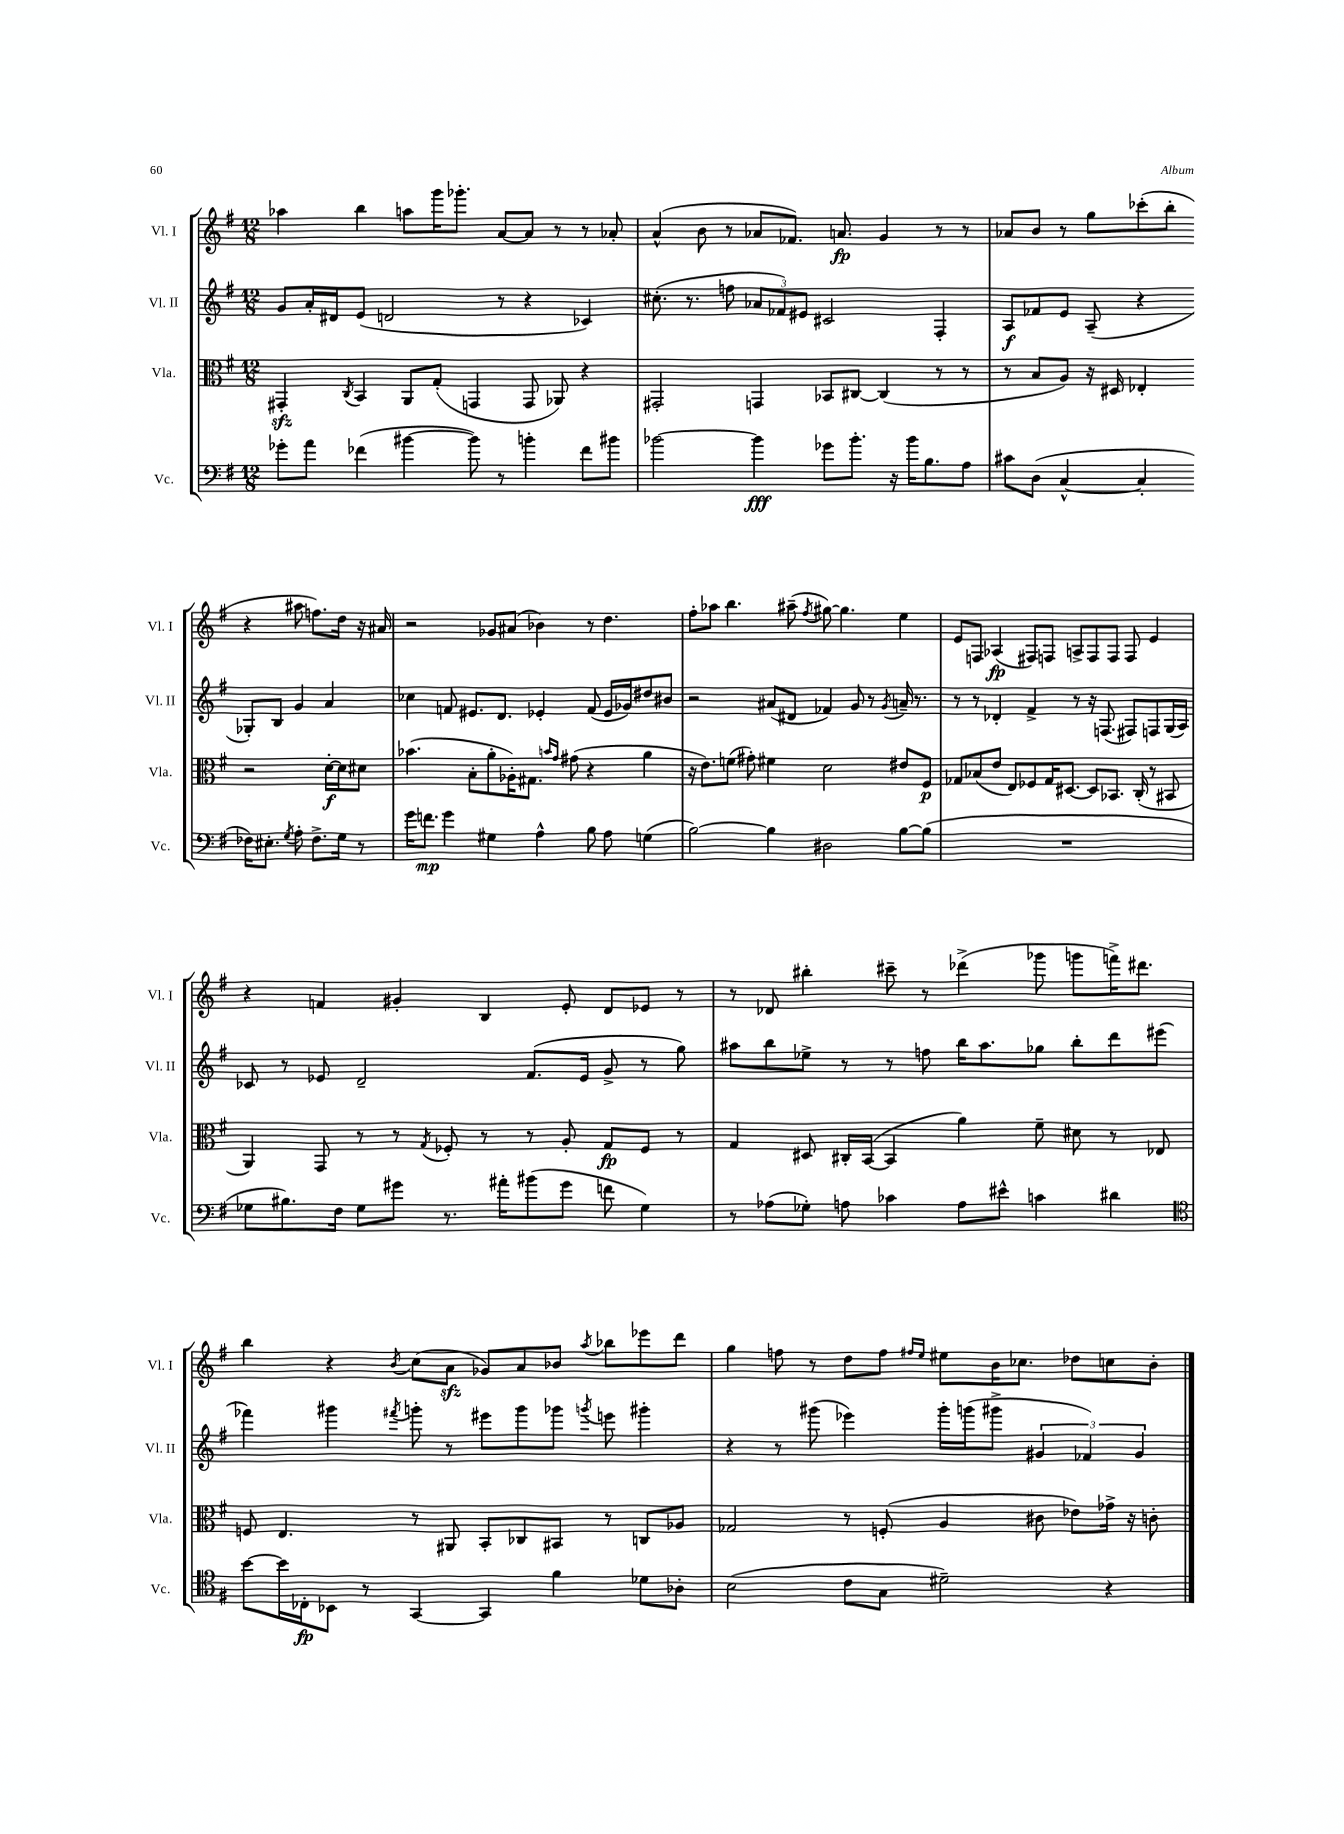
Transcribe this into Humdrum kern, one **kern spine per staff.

**kern	**dynam	**kern	**dynam	**kern	**dynam	**kern	**dynam
*part4	*part4	*part3	*part3	*part2	*part2	*part1	*part1
*staff4	*staff4	*staff3	*staff3	*staff2	*staff2	*staff1	*staff1
*I"Vc.	*	*I"Vla.	*	*I"Vl. II	*	*I"Vl. I	*
*I'Vc.	*	*I'Vla.	*	*I'Vl. II	*	*I'Vl. I	*
*clefF4	*	*clefC3	*	*clefG2	*	*clefG2	*
*k[f#]	*	*k[f#]	*	*k[f#]	*	*k[f#]	*
*M12/8	*	*M12/8	*	*M12/8	*	*M12/8	*
=85	=85	=85	=85	=85	=85	=85	=85
8g-X'\L	.	4GG#Xzz'/	.	8g/L	.	4aa-X\	.
8a\J	.	.	.	16a'/L	.	.	.
.	.	.	.	16d#X/J	.	.	.
.	.	8qC/	.	.	.	.	.
(4f-X\	.	4BB/	.	(8e/J	.	4bb\	.
.	.	.	.	2dn/	.	.	.
[4b#X\	.	8AA/L	.	.	.	8aan\L	.
.	.	(8G'/J	.	.	.	16ggg\K	.
.	.	.	.	.	.	8.ggg-X'\J	.
8b#\])	.	4GGn/	.	.	.	.	.
8r	.	.	.	8r	.	[8a/L	.
4bn'\	.	8GG/	.	4r	.	8a/J]	.
.	.	8AA-X/)	.	.	.	8r	.
8f-\L	.	4r	.	4c-X/)	.	8r	.
8b#X\J	.	.	.	.	.	8a-X'/	.
=86	=86	=86	=86	=86	=86	=86	=86
[2b-X\	.	2GG#X'/	.	(8.cc#X'\	.	(4a^^/	.
.	.	.	.	8.r	.	.	.
.	.	.	.	.	.	8b\	.
.	.	.	.	8ffn\	.	8r	.
4b-\]	fff	4GGn/	.	12a-X/L	.	8a-X/L	.
.	.	.	.	12f-X/)	.	.	.
.	.	.	.	.	.	8.f-X/J)	.
.	.	.	.	12e#X/J	.	.	.
8g-X\L	.	8BB-X/L	.	2c#X/	.	.	.
.	.	.	.	.	.	8.an/	fp
8.b-'\J	.	[8C#X/J	.	.	.	.	.
.	.	(4C#/]	.	.	.	4g/	.
16r	.	.	.	.	.	.	.
16b-\KL	.	.	.	.	.	.	.
8.B\	.	.	.	.	.	.	.
.	.	8r	.	4F#'/	.	8r	.
8A\J	.	8r	.	.	.	8r	.
=87	=87	=87	=87	=87	=87	=87	=87
8c#X\L	.	8r	.	8A/L	f	8a-X/L	.
(8D\J	.	8B/L	.	8f-X/	.	8b/J	.
[4C^^/	.	8A/J)	.	8e/J	.	8r	.
.	.	16r	.	(8A~/	.	8gg\L	.
.	.	16D#X/	.	.	.	.	.
4C'/]	.	4E-X'/	.	4r	.	(8ccc-X'\	.
.	.	.	.	.	.	8bb'\J	.
16F-X\KL)	.	2r	.	8G-X'/L)	.	4r	.
8.E#X'\J	.	.	.	.	.	.	.
.	.	.	.	8B/J	.	.	.
8qG/	.	.	.	.	.	.	.
8A'\	.	.	.	4g/	.	8aa#X\	.
8.F-^\L	.	.	.	.	.	8.ffn\L)	.
.	.	[16d'\LL	f	4a/	.	.	.
16G\Jk	.	16d\J]	.	.	.	16dd\Jk	.
8r	.	8d#X\J	.	.	.	16r	.
.	.	.	.	.	.	16a#X/	.
!!LO:LB:g=z
=88	=88	=88	=88	=88	=88	=88	=88
16g\KL	.	(4.b-X\	.	4cc-X\	.	2r	.
8.fn\J	mp	.	.	.	.	.	.
4g\	.	.	.	8fn/	.	.	.
.	.	8B'\L	.	8.e#X/L	.	.	.
4G#X\	.	8a'\	.	.	.	8g-X/L	.
.	.	.	.	8.d/J	.	.	.
.	.	16A-X'\K)	.	.	.	(8a#X/J	.
.	.	8.G#X\J	.	.	.	.	.
4A^^\	.	.	.	4e-X'/	.	4b-X\)	.
.	.	16qqbn/LL	.	.	.	.	.
.	.	16qqg/JJ	.	.	.	.	.
.	.	(8g#X\	.	.	.	.	.
8B\	.	4r	.	(8f/	.	8r	.
8A\	.	.	.	16e-/LL	.	4.dd\	.
.	.	.	.	16g-X/J)	.	.	.
(4Gn\	.	4a\	.	8dd#X/	.	.	.
.	.	.	.	8b#X/J	.	.	.
=89	=89	=89	=89	=89	=89	=89	=89
[2B\)	.	16r	.	2r	.	8ff#'\L	.
.	.	8.e\L)	.	.	.	.	.
.	.	.	.	.	.	8aa-X\J	.
.	.	(8fn\J	.	.	.	4.bb\	.
.	.	8g#X'\)	.	.	.	.	.
4B\]	.	4f#X\	.	(8a#X/L	.	.	.
.	.	.	.	8d#X/J	.	(8aa#X~\	.
.	.	.	.	.	.	8qff#/	.
2D#X\	.	2d\	.	4f-X/)	.	[8gg#X\)	.
.	.	.	.	.	.	4.gg#\]	.
.	.	.	.	8g/	.	.	.
.	.	.	.	8r	.	.	.
.	.	.	.	8qg/	.	.	.
[8B\L	.	8e#X/L	.	16an~/	.	4ee\	.
.	.	.	.	8.r	.	.	.
(8B\J]	.	8F#/J	p	.	.	.	.
=90	=90	=90	=90	=90	=90	=90	=90
1.r	.	8G-X/L	.	8r	.	8e/L	.
.	.	(8B-X/	.	8r	.	8Fn/J	.
.	.	8e/J	.	4d-X'/	.	(4A-X/	fp
.	.	8E/L)	.	.	.	.	.
.	.	8F-X/	.	4f#^/	.	8F#X/L)	.
.	.	16G-/K	.	.	.	8Fn/J	.
.	.	[8.D#X/J	.	.	.	.	.
.	.	.	.	8r	.	8An^/L	.
.	.	8D#/L]	.	16r	.	8F/	.
.	.	.	.	(8.Fn/	.	.	.
.	.	8.BB-X/J	.	.	.	8F/J	.
.	.	.	.	8F#X/L)	.	8F/	.
.	.	(16C'/	.	.	.	.	.
.	.	8r	.	8Fn/	.	4e/	.
.	.	8BB#X/	.	(16G/L	.	.	.
.	.	.	.	16A/JJ)	.	.	.
!!LO:LB:g=z
=91	=91	=91	=91	=91	=91	=91	=91
8G-X\L	.	4AA/)	.	8c-X/	.	4r	.
8.B#X\)	.	.	.	8r	.	.	.
.	.	8GG/	.	8e-X/	.	4fn/	.
16F#\Jk	.	.	.	.	.	.	.
8G-\L	.	8r	.	2d~/	.	.	.
8g#X\J	.	8r	.	.	.	4g#X'/	.
.	.	8qG/	.	.	.	.	.
8.r	.	8F-X'/	.	.	.	.	.
.	.	8r	.	.	.	4B/	.
16a#X'\KL	.	.	.	.	.	.	.
(8b#X\	.	8r	.	(8.f#/L	.	.	.
8g#\J	.	8A'/	.	.	.	8e'/	.
.	.	.	.	16e-/Jk	.	.	.
8fn\	.	8G/L	fp	8g^/	.	8d/L	.
4G-\)	.	8F-/J	.	8r	.	8e-X/J	.
.	.	8r	.	8gg\)	.	8r	.
=92	=92	=92	=92	=92	=92	=92	=92
8r	.	4G/	.	8aa#X\L	.	8r	.
(8A-X\L	.	.	.	8bb\	.	8d-X/	.
8G-X'\J)	.	8D#X/	.	8ee-X^\J	.	4bb#X'\	.
8An\	.	16C#X'/LL	.	8r	.	.	.
.	.	([16BB/JJ	.	.	.	.	.
4c-X\	.	4BB/]	.	8r	.	8ccc#X~\	.
.	.	.	.	8ffn\	.	8r	.
8A\L	.	4a\)	.	16bb\KL	.	(4ddd-X^\	.
.	.	.	.	8.aa#\	.	.	.
8e#X^^\J	.	.	.	.	.	.	.
4cn\	.	8f#~\	.	8gg-X\J	.	8ggg-X\	.
.	.	8d#X\	.	8bb'\L	.	8gggn\L	.
4d#X\	.	8r	.	8ddd\	.	16fffn^\K)	.
.	.	.	.	.	.	8.ddd#X\J	.
.	.	8E-X/	.	(8eee#X\J	.	.	.
!!LO:LB:g=z
=93	=93	=93	=93	=93	=93	=93	=93
*clefC4	*	*	*	*	*	*	*
[8b\L	.	8Fn/	.	4fff-X\)	.	4bb\	.
16b\L]	.	4.E/	.	.	.	.	.
16C-X'\J	fp	.	.	.	.	.	.
8BB-X\J	.	.	.	4ggg#X\	.	4r	.
8r	.	.	.	.	.	.	.
.	.	.	.	8qfff#X/	.	8qb/	.
[4GG/	.	8r	.	8gggn'\	.	(8cc\L	.
.	.	8AA#X/	.	8r	.	8azz\J	.
4GG/]	.	8BB'/L	.	8eee#X\L	.	8g-X/L)	.
.	.	8C-X/	.	8ggg\	.	8a/	.
4f#\	.	8BB#X/J	.	8ggg-X\J	.	8b-X/J	.
.	.	.	.	8qgggn/	.	8qaa/	.
.	.	8r	.	8eeen\	.	8bb-X\L	.
8d-X\L	.	8Cn/L	.	4ggg#X'\	.	8eee-X\	.
8A-X'\J	.	8A-X/J	.	.	.	8ddd\J	.
=94	=94	=94	=94	=94	=94	=94	=94
(2B\	.	2G-X/	.	4r	.	4gg\	.
.	.	.	.	8r	.	8ffn\	.
.	.	.	.	(8ggg#X\	.	8r	.
8c\L	.	8r	.	4eee-X\)	.	8dd\L	.
8G\J	.	(8Fn'/	.	.	.	8ff\J	.
.	.	.	.	.	.	16qqff#X/LL	.
.	.	.	.	.	.	16qqee/JJ	.
2d#X~\)	.	4A/	.	16ggg#'\LL	.	8ee#X\L	.
.	.	.	.	(16gggn\J	.	.	.
.	.	.	.	8ggg#X^\J	.	16b\K	.
.	.	.	.	.	.	8.cc-X\J	.
.	.	8c#X\	.	6g#X/	.	.	.
.	.	8e-X\L)	.	.	.	8dd-X\L	.
.	.	.	.	6f-X/)	.	.	.
4r	.	16g-X^\Jk	.	.	.	8ccn\	.
.	.	16r	.	.	.	.	.
.	.	.	.	6g#/	.	.	.
.	.	8cn'\	.	.	.	8b'\J	.
==	==	==	==	==	==	==	==
*-	*-	*-	*-	*-	*-	*-	*-
